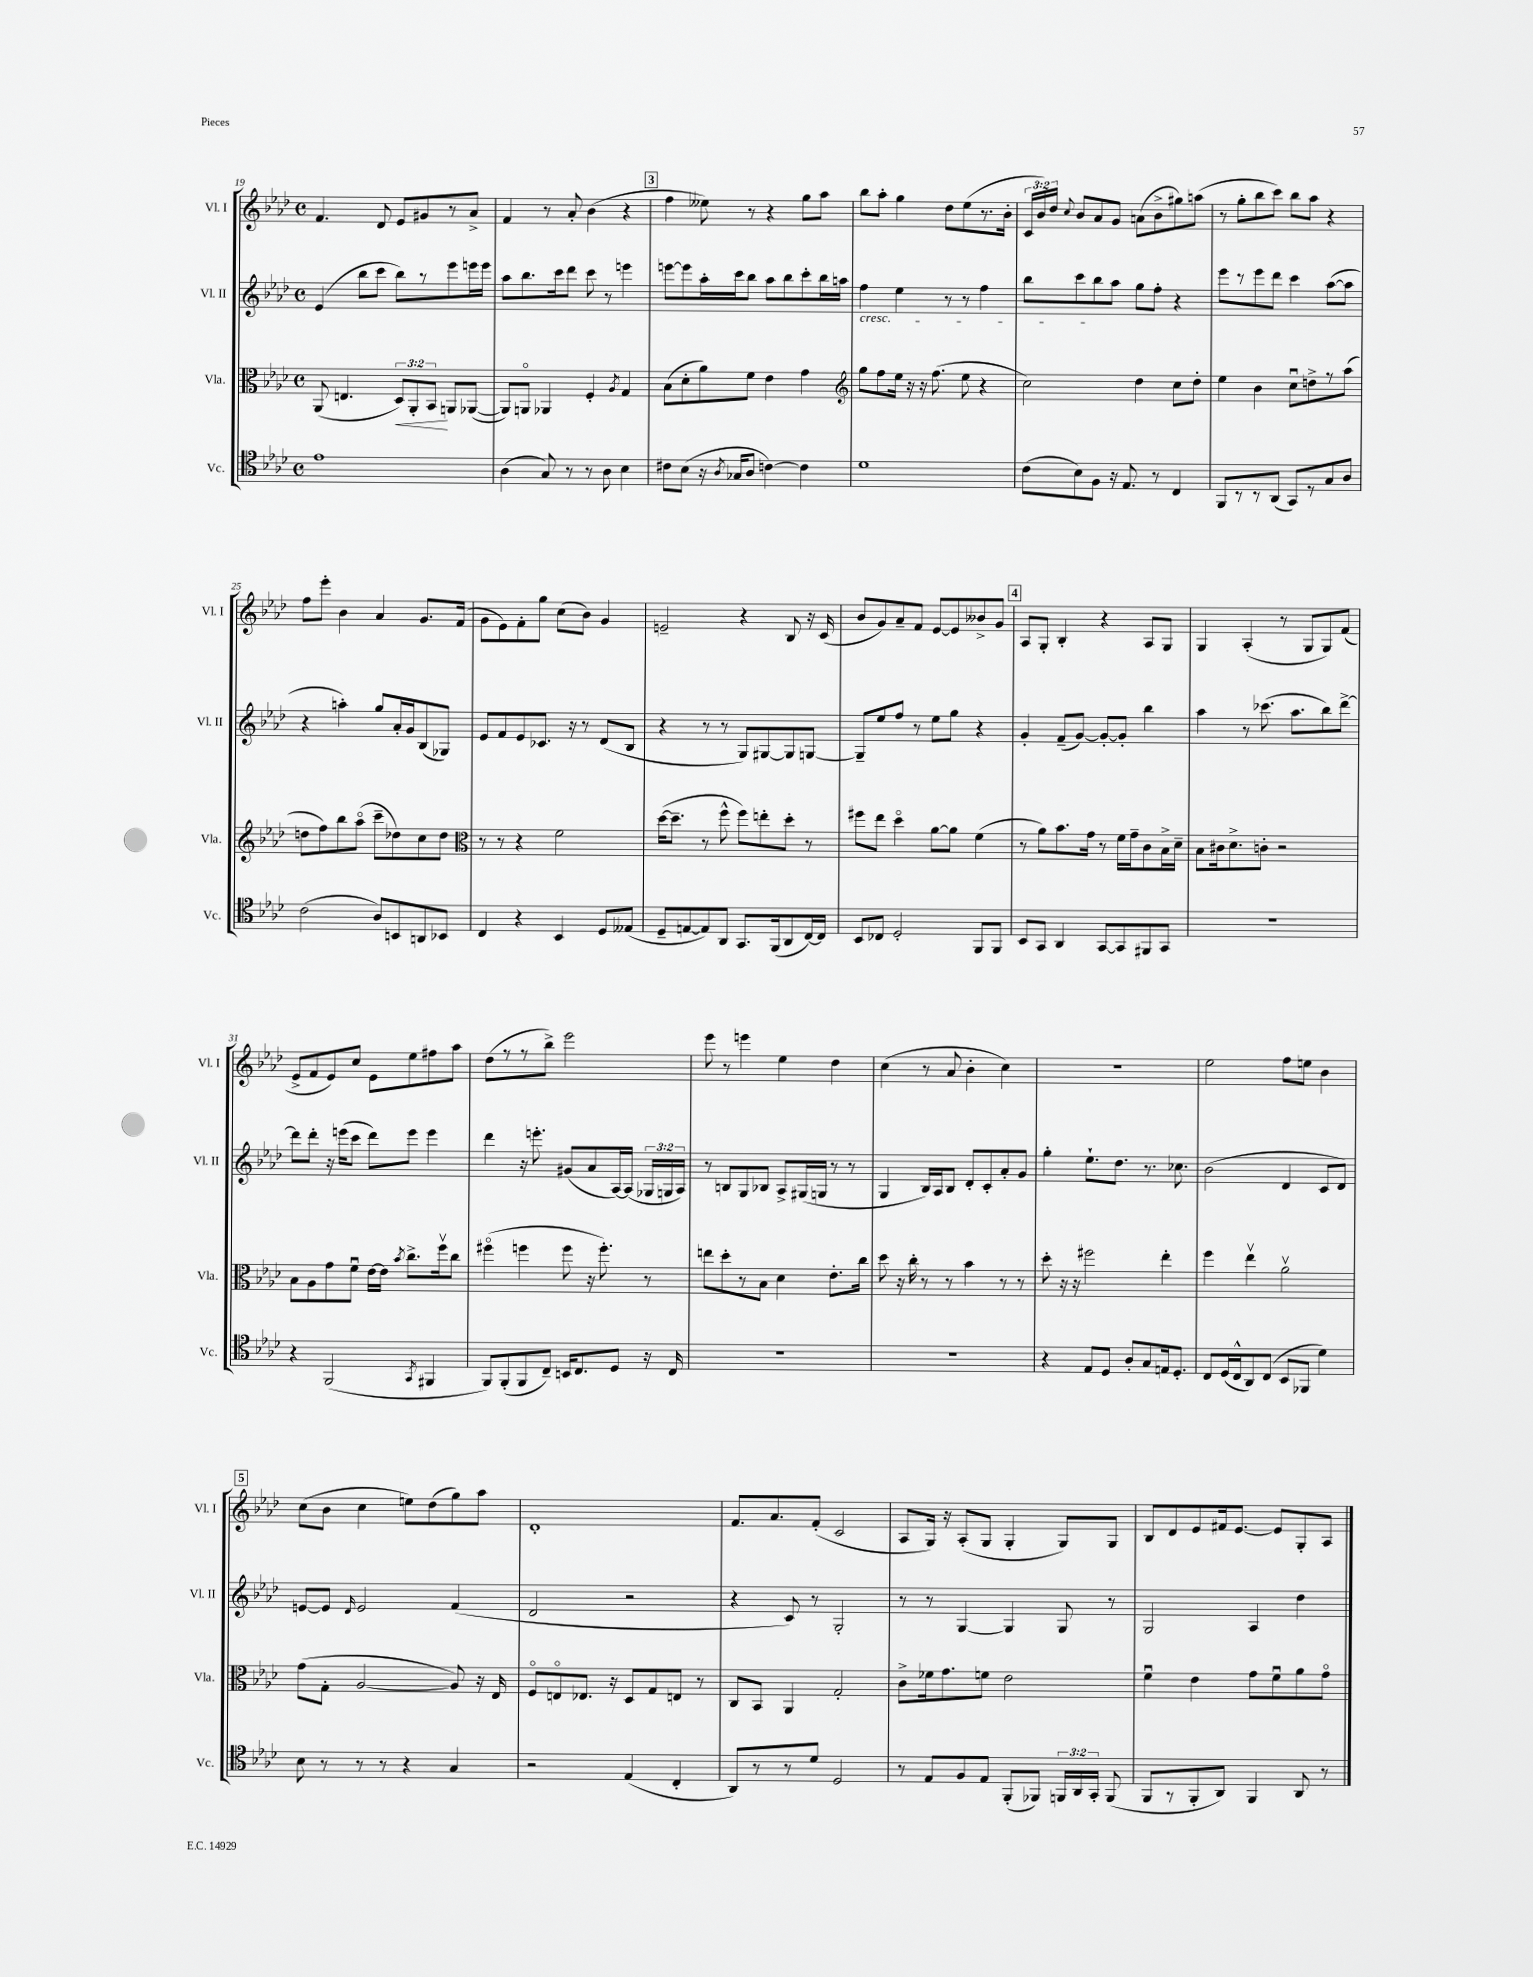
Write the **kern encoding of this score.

**kern	**kern	**dynam	**kern	**kern
*part4	*part3	*part3	*part2	*part1
*staff4	*staff3	*staff3	*staff2	*staff1
*I"Vc.	*I"Vla.	*	*I"Vl. II	*I"Vl. I
*I'Vc.	*I'Vla.	*	*I'Vl. II	*I'Vl. I
*clefC4	*clefC3	*	*clefG2	*clefG2
*k[b-e-a-d-]	*k[b-e-a-d-]	*	*k[b-e-a-d-]	*k[b-e-a-d-]
*M4/4	*M4/4	*	*M4/4	*M4/4
*met(c)	*met(c)	*	*met(c)	*met(c)
=19	=19	=19	=19	=19
1e-	(8AA-/	.	(4e-/	4.f/
.	4.En/	.	.	.
.	.	.	8bb-\L	.
.	.	.	8ccc\J	8d-/
!	!	!LO:HP:b	!	!
.	12D-/L)	<	8bb-\L)	8e-/L
.	12AA-'/	.	.	.
.	.	.	8r	8g#X/
.	12BB-/J	.	.	.
.	8AAn/L	[	8eee-\	8r
.	([8AA-X/J	.	16eeen\L	8a-^/J
.	.	.	16eee\JJ	.
=20	=20	=20	=20	=20
(4A-\	8AA-/L])	.	8aa-\L	4f/
.	8AAn/J	.	8.bb-\	.
8G/)	4AA-X/	.	.	8r
.	.	.	16ccc\k	.
8r	.	.	8ddd-\J	8a-'/
8r	4F'/	.	8ccc\	(4b-\
8A-\	.	.	8r	.
.	8qA-/	.	.	.
4B-\	4G/	.	4eeen\	4r
!!LO:REH:place=s1:t=3
=21	=21	=21	=21	=21
8c#X\L	(8B-\L	.	[8eeen\L	4ff\
(8B-\J	8d-'\	.	8eee\]	.
16r	8a-\)	.	16aa-'\L	8ee--X\)
8qA-/	.	.	.	.
16G-X/KL	.	.	16ccc\J	.
8A-/J	8f\J	.	8bb-\J	8r
[4cn\)	4e-\	.	8aa-\L	4r
.	.	.	8bb-\	.
4c\]	4g\	.	8ccc'\	8gg\L
.	.	.	16bb-\L	8aa-\J
.	.	.	16aan\JJ	.
=22	=22	=22	=22	=22
*	*clefG2	*	*	*
!	!	!	!LO:TX:b:i:t=cresc.	!
1d-	8gg\L	.	4ff\	8bb-\L
.	8ff\	.	.	8aa-'\J
.	16ee-\Jk	.	4ee-\	4gg\
.	16r	.	.	.
.	16r	.	.	.
.	(8.ff\	.	.	.
.	.	.	8r	8dd-\L
.	8ee-\	.	8r	(8ee-\
.	4r	.	4ff\	8.r
.	.	.	.	16b-'\Jk
=23	=23	=23	=23	=23
(8c\L	2cc\)	.	8bb-\L	24c/LL
.	.	.	.	24b-/)
.	.	.	.	24dd-/JJ
.	.	.	.	8qqcc/
8B-\)	.	.	8ccc\	8b-/L
8F\J	.	.	8bb-\	8a-/
16r	.	.	8aa-\J	8g/J
8.E-/	.	.	.	.
.	4dd-\	.	8gg\L	(8an\L
8r	.	.	8ff'\J	8b-^\
4C/	8cc\L	.	4r	8gg#X\)
.	8dd-'\J	.	.	(8aan\J
=24	=24	=24	=24	=24
8FF/L	4ee-\	.	8eee-\L	8r
8r	.	.	8r	8gg'\L
8r	4b-\	.	8eee-\	8bb-\
(8AA-/J	.	.	8ddd-\J	8ccc\J)
8GG/L)	8ccu\L	.	4ccc\	8bb-\L
8r	8ddn^\	.	.	8aa-\J
8G/	8r	.	([8aa-\L	4r
8A-/J	(8aa-\J	.	8aa-\J]	.
!!LO:LB:g=z
=25	=25	=25	=25	=25
(2c\	8ddn\L	.	4r	8ff\L
.	8ff\)	.	.	8eee-'\J
.	8bb-\	.	4aan'\)	4b-\
.	(8aa-\J	.	.	.
8A-/L)	8ccc~\L	.	8gg/L	4a-/
8BBn/	8dd-X\)	.	16a-'/L	.
.	.	.	16g/J	.
8AAn/	8cc\	.	(8B-/	8.g/L
8BB-X/J	8dd-\J	.	8G-X/J)	.
.	.	.	.	(16f/Jk
=26	=26	=26	=26	=26
*	*clefC3	*	*	*
4C/	8r	.	8e-/L	8g\L
.	8r	.	8f/	8e-\)
4r	4r	.	8e-/	8f'\
.	.	.	8.c-X/J	8gg\J
4BB-/	2f\	.	.	(8cc\L
.	.	.	16r	.
.	.	.	8r	8b-\J)
8D-/L	.	.	(8d-/L	4g/
(8E--X/J	.	.	8B-/J	.
=27	=27	=27	=27	=27
8D-~/L	([16dd-\KL	.	4r	2en~/
.	8.dd-~\J]	.	.	.
[8En/	.	.	.	.
8E/])	8r	.	8r	.
8AA-/J	8ff^^\	.	8r	.
8.GG/L	8ff\L)	.	8G/L)	4r
.	8een'\	.	[8G#X/	.
(16FF/k	.	.	.	.
8AA-/	8dd-'\J	.	8G#/]	8B-/
[16C/L)	8r	.	[8Gn/J	16r
16C/JJ]	.	.	.	(16c/
=28	=28	=28	=28	=28
8BB-/L	8ff#X\L	.	8G~/L]	8b-/L
8C-X/J	8ee-\J	.	8ee-/	8g/)
2D-'/	4dd-\	.	8ff/J	8a-~/
.	.	.	8r	8f/J
.	[8a-\L	.	8ee-\L	[8e-/L
.	8a-\J]	.	8gg\J	8e-/]
8FF/L	(4f\	.	4r	8b--X^/
8FF/J	.	.	.	8g/J
!!LO:REH:place=s1:t=4
=29	=29	=29	=29	=29
8BB-/L	8r	.	4g'/	8A-/L
8GG/J	8a-\L)	.	.	8G'/J
4AA-/	8.b-\	.	(8f~/L	4B-'/
.	.	.	[8g/J)	.
.	16g\Jk	.	.	.
[8GG/L	8r	.	8g'/L_	4r
8GG/]	16f\LL	.	8g'/J]	.
.	16g~\J	.	.	.
8FF#X/	8c\	.	4bb-\	8A-/L
8GG/J	16B-^\L	.	.	8G/J
.	16d-~\JJ	.	.	.
=30	=30	=30	=30	=30
1r	8B-\L	.	4aa-\	4G/
.	16c#X\k	.	.	.
.	8.d-^\	.	.	.
.	.	.	8r	(4A-'/
.	8cn'\J	.	(8.ccc-X\	.
.	2r	.	.	8r
.	.	.	8.aa-\L	.
.	.	.	.	8G/L
.	.	.	8bb-\)	8G/)
.	.	.	[8ddd-^\J	(8f/J
!!LO:LB:g=z
=31	=31	=31	=31	=31
4r	8B-\L	.	8ddd-\L]	8e-^/L
.	8A-\	.	8ddd-'\J	8f/
(2FF/	8g\	.	16r	8e-/)
.	.	.	(16eeen\KL	.
.	8fu\J	.	8ccc\J	8cc/J
.	[16e-\LL	.	8ddd-\L)	8e-\L
.	16e-\JJ]	.	.	.
.	8qb-/	.	.	.
.	8.cc^\L	.	8eee\J	8ee-\
8qGG/	.	.	.	.
4FF#X/	.	.	4eee\	8ff#X\
.	16ffv\k	.	.	.
.	8cc\J	.	.	8aa-\J
=32	=32	=32	=32	=32
8FF/L)	(4ff#X\	.	4ddd-\	(8dd-\L
(8FF'/	.	.	.	8r
8FF/	4ffn\	.	16r	8r
.	.	.	8.eeen'\	.
8C~/J)	.	.	.	8bb-^\J)
16BBn/KL	8ff\	.	(8g#X/L	2eee-\
8.C/	.	.	.	.
.	16r	.	8a-/	.
.	8.ff'\)	.	.	.
8D-/J	.	.	[16A-/L)	.
.	.	.	(16A-/JJ]	.
16r	8r	.	24G-X/LL	.
.	.	.	24Gn/	.
16C/	.	.	.	.
.	.	.	24A-/JJ)	.
=33	=33	=33	=33	=33
1r	8een\L	.	8r	8eee-\
.	8dd-'\	.	8Bn/L	8r
.	8r	.	8G/	4eeen\
.	8B-\J	.	8B-X/J	.
.	4d-\	.	8A-^/L	4ee-\
.	.	.	(16G#X/L	.
.	.	.	16Gn/JJ	.
.	8.e-'\L	.	8r	4dd-\
.	.	.	8r	.
.	16cc\Jk	.	.	.
=34	=34	=34	=34	=34
1r	8dd-\	.	4G/	(4cc\
.	16r	.	.	.
.	16cc'\	.	.	.
.	8r	.	16B-/LL)	8r
.	.	.	16A-/J	.
.	8r	.	8B-/J	8a-/
.	4b-\	.	8d-'/L	4b-'\
.	.	.	8c'/	.
.	8r	.	8a-'/	4cc\)
.	8r	.	8g/J	.
=35	=35	=35	=35	=35
4r	8dd-'\	.	4gg'\	1r
.	16r	.	.	.
.	16r	.	.	.
8E-/L	2ff#X\	.	8.ee-`\L	.
8D-/J	.	.	.	.
.	.	.	8.dd-\J	.
8A-'/L	.	.	.	.
8G/	.	.	8.r	.
16En/k	4ee-'\	.	.	.
8.D-'/J	.	.	8.cc-X\	.
=36	=36	=36	=36	=36
8C/L	4ff\	.	(2b-\	2ee-\
(16D-/L	.	.	.	.
16C^^/J	.	.	.	.
8AA-/)	4ee-v\	.	.	.
(8C/J	.	.	.	.
8BB-/L	2a-v\	.	4d-/	8ff\L
8FF-X/J	.	.	.	8een\J
4d-\)	.	.	8c/L	4b-\
.	.	.	8d-/J)	.
!!LO:LB:g=z
!!LO:REH:place=s1:t=5
=37	=37	=37	=37	=37
8B-\	(8g\L	.	[8en/L	(8cc\L
8r	8G'\J	.	8e/J]	8b-\J
.	.	.	16qqd-/	.
8r	[2A-/	.	2e/	4cc\
8r	.	.	.	.
4r	.	.	.	8een\L)
.	.	.	.	(8dd-\
4G/	8A-/])	.	(4f/	8gg\)
.	16r	.	.	8aa-\J
.	16E-/	.	.	.
=38	=38	=38	=38	=38
2r	8F/L	.	2d-/	1d-'
.	8En/	.	.	.
.	8.E-X/J	.	.	.
.	16r	.	.	.
(4E-/	8D-/L	.	2r	.
.	8G/	.	.	.
4C'/	8En/J	.	.	.
.	8r	.	.	.
=39	=39	=39	=39	=39
8AA-/L)	8C/L	.	4r	8.f/L
8r	8BB-/J	.	.	.
.	.	.	.	8.a-/
8r	4AA-/	.	8c/)	.
8d-/J	.	.	8r	(8f'/J
2D-/	2G'/	.	2G'/	2c/
=40	=40	=40	=40	=40
8r	8c^\L	.	8r	8A-/L
8E-/L	16f-X\k	.	8r	16G/Jk)
.	8.g\	.	.	16r
8F/	.	.	[4G/	(8A-'/L
8E-/J	8fn\J	.	.	8G/J
(8FF'/L	2e-\	.	4G/]	4G'/
8FF-X/J)	.	.	.	.
24FFn/LL	.	.	8G/	8G/L)
24AA-/	.	.	.	.
24GG'/JJ	.	.	.	.
(8FF/	.	.	8r	8G/J
=41	=41	=41	=41	=41
8FF/L	4fu\	.	2G/	8B-/L
8r	.	.	.	8d-/
8FF'/	4e-\	.	.	8e-/
8AA-/J)	.	.	.	16f#X/k
.	.	.	.	[8.e-/J
4FF/	8g\L	.	4A-/	.
.	8fu\	.	.	8e-/L]
8AA-/	8a-\	.	4dd-\	8G'/
8r	8g\J	.	.	8A-/J
==	==	==	==	==
*-	*-	*-	*-	*-
